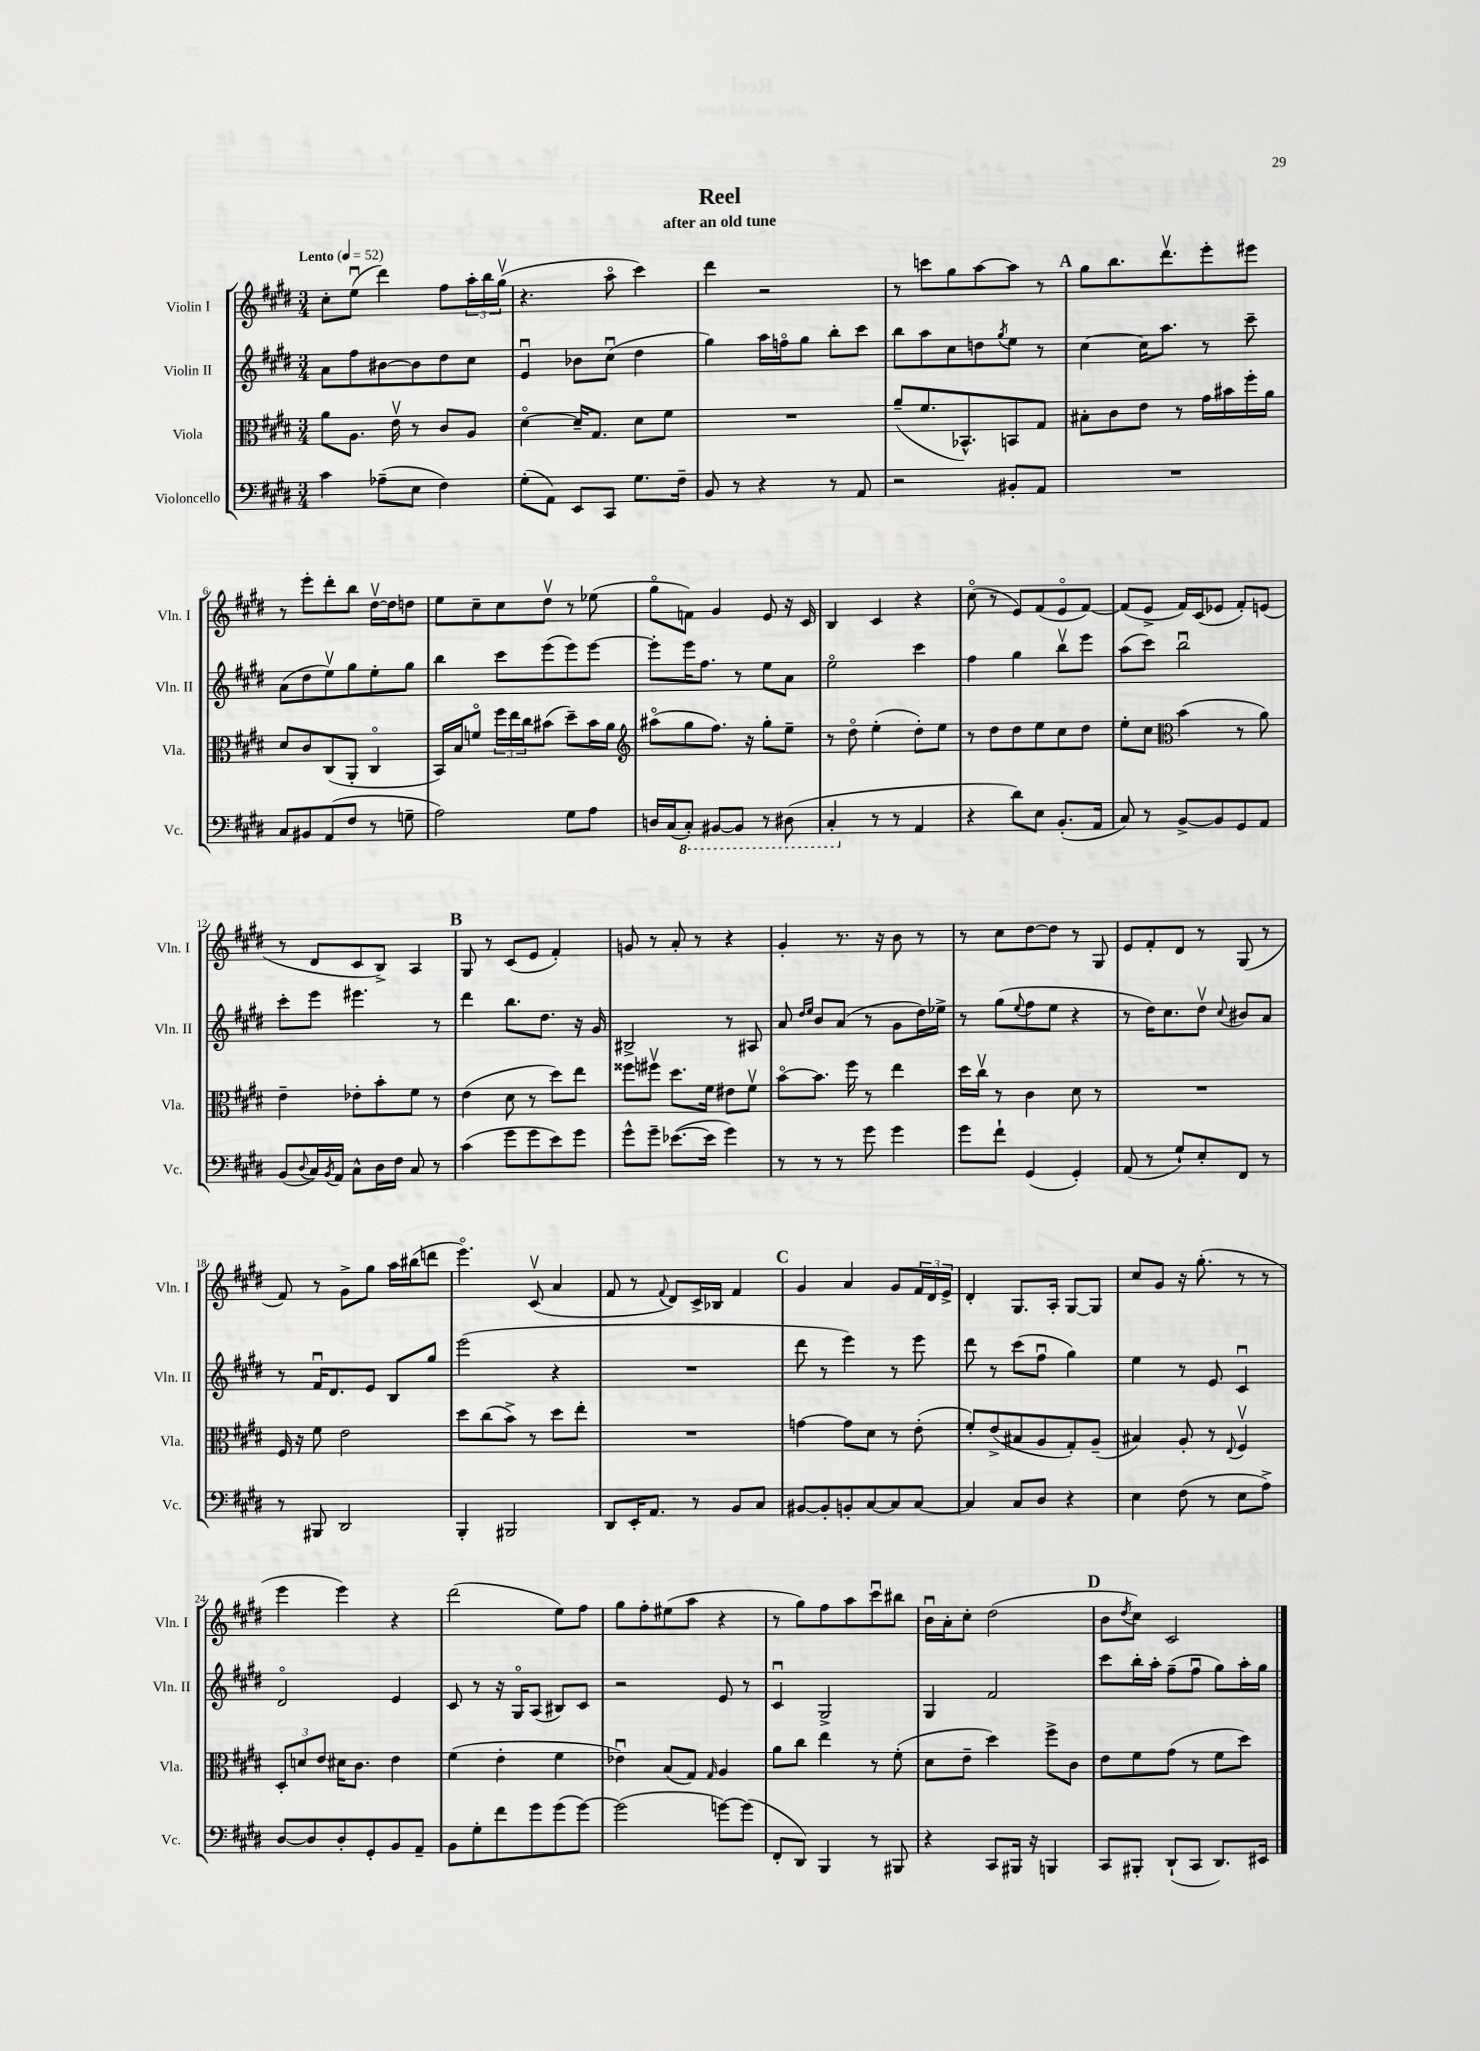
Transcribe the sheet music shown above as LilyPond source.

\header { title = "Reel" subtitle = "after an old tune" }
<<
\new StaffGroup <<
\new Staff = "s0" \with { instrumentName = "Violin I" shortInstrumentName = "Vln. I" } {
    \clef treble \key e \major \numericTimeSignature \time 3/4 \tempo "Lento" 4 = 52
    cis''8-. e''8\downbow( dis'''4) fis''8 \tuplet 3/2 { a''16-. b''16 gis''16\upbow( } |
    r4. a''8\flageolet cis'''4) |
    dis'''4 r2 |
    r8 c'''8 gis''8 a''8~ a''8 r8 |
    \mark \markup { \bold "A" } gis''8 b''8. dis'''8.\upbow e'''8-. eis'''8 |
    r8 e'''8-. dis'''8-. b''8 dis''16~\upbow dis''16 d''8 |
    e''8 cis''8-- cis''8 dis''8\upbow r8 ees''8( |
    gis''8\flageolet f'8) gis'4 e'8 r16 cis'16 |
    b4 cis'4 r4 |
    cis''8\flageolet( r8 e'8) fis'8( e'8\flageolet fis'8~) |
    fis'8( e'8-> fis'16) cis'16( ees'8 fis'8-.) e'8( |
    r8 dis'8 cis'8 b8->) a4 |
    \mark \markup { \bold "B" } gis8 r8 cis'8( e'8 fis'4-.) |
    g'8 r8 a'8-. r8 r4 |
    gis'4-. r8. r16 b'8 r8 |
    r8 cis''8 dis''8~ dis''8 r8 gis8 |
    e'8 fis'8-. dis'8 r8 gis8( r8 |
    fis'8) r8 gis'8-> gis''8 a''16 bis''16( d'''8 |
    e'''4.\flageolet) cis'8\upbow( a'4 |
    fis'8 r8 \appoggiatura { fis'8 } dis'8) cis'16-> bes16 fis'4 |
    \mark \markup { \bold "C" } gis'4 a'4 gis'8 \tuplet 3/2 { fis'16 dis'16 e'16-> } |
    dis'4-. gis8. a16-. gis8~ gis8 |
    cis''8 gis'8 r16 gis''8.-.( r8 r8 |
    e'''4 e'''4) r4 |
    dis'''2( e''8) fis''8 |
    gis''8 fis''8-. eis''8( a''8 r4 |
    r8 gis''8) fis''8 a''8 cis'''8\downbow bis''8 |
    b'16\downbow a'16-. cis''8-. dis''2( |
    \mark \markup { \bold "D" } b'8 \acciaccatura { dis''8 } cis''8) cis'2 \bar "|." |
}
\new Staff = "s1" \with { instrumentName = "Violin II" shortInstrumentName = "Vln. II" } {
    \clef treble \key e \major \numericTimeSignature \time 3/4
    a'8 fis''8 bis'8~ bis'8 dis''8 cis''8 |
    e'4\downbow bes'8 cis''8\downbow( dis''4 |
    gis''4) a''16 f''16\flageolet gis''8 b''8-. cis'''8 |
    b''8 a''8 cis''8 d''8 \acciaccatura { gis''8 } e''8 r8 |
    \mark \markup { \bold "A" } cis''4~ cis''16 a''8. r8 cis'''8-- |
    a'8( dis''8 e''8\upbow) gis''8 e''8-. gis''8 |
    b''4 cis'''8 e'''8( e'''8) e'''8~ |
    e'''8-. e'''16 fis''8. r8 e''8 a'8 |
    e''2\flageolet cis'''4 |
    fis''4 gis''4 b''8\upbow e'''8 |
    a''8( cis'''8) b''2\downbow |
    cis'''8-. e'''8 eis'''4. r8 |
    \mark \markup { \bold "B" } dis'''4 b''8. dis''8. r16 gis'16 |
    bis2-> r8 ais8 |
    a'8 \grace { dis''16 e''16 } b'8 a'8( r8 gis'8 dis''16) ees''16-> |
    r8 gis''8( \appoggiatura { e''8 } fis''8 e''8 r4 |
    r8 dis''16) cis''8. dis''8\upbow \appoggiatura { cis''8 } bis'8 a'8 |
    r8 fis'16\downbow dis'8. e'8 b8 gis''8 |
    e'''2( r4 |
    R2. |
    \mark \markup { \bold "C" } dis'''8 r8 e'''4) r8 e'''8 |
    dis'''8 r8 cis'''8( fis''8\downbow gis''4) |
    e''4 r8 e'8 cis'4\downbow |
    dis'2\flageolet e'4 |
    cis'8 r8 r16 gis16\flageolet a8( bis8) cis'8 |
    r2 e'8 r8 |
    cis'4\downbow gis2-> |
    gis4 fis'2 |
    \mark \markup { \bold "D" } cis'''8 b''16-. a''16-. fis''8--( fis''8\downbow gis''8) a''16-. gis''16 \bar "|." |
}
\new Staff = "s2" \with { instrumentName = "Viola" shortInstrumentName = "Vla." } {
    \clef alto \key e \major \numericTimeSignature \time 3/4
    a'8 a8. e'16\upbow r8 cis'8 a8 |
    dis'4~\flageolet dis'16-- gis8. dis'8 fis'8 |
    R2. |
    a'8--( fis'8. bes,8.-^) b,8 gis8 |
    \mark \markup { \bold "A" } bis8-. cis'8 e'8 r8 gis'16 bis'16 fis''16-. a'16 |
    dis'8 cis'8 cis8( a,8-. cis4\flageolet |
    b,16) b16 f'8\flageolet \tuplet 3/2 { fis''16 e''16 cis''16 } bis'8( dis''8--) bis'16 a'16 |
    \clef treble ais''8\flageolet( gis''8 fis''8.) r16 gis''8-. e''8-- |
    r8 dis''8\flageolet e''4-.( dis''8-.) e''8 |
    r8 dis''8 dis''8 e''8 cis''8 dis''8 |
    e''8-. cis''8 \clef alto b'4( r8 a'8) |
    e'4-- ees'8-. b'8-. fis'8 r8 |
    \mark \markup { \bold "B" } e'4( dis'8 r8 dis''8) e''8 |
    fisis''8 fis''8\upbow dis''8. fis'16 eis'8 fis'8\upbow |
    b'8~\flageolet b'8. fis''16 r8 e''4 |
    dis''16 cis''16\upbow r8 cis'4 dis'8 r8 |
    R2. |
    fis16 r16 fis'8 e'2 |
    dis''8 cis''8( b'8->) r8 dis''8 e''8-. |
    R2. |
    \mark \markup { \bold "C" } g'4~ g'8 dis'8 r8 e'8-.( |
    fis'8-.) e'8->( bis8 a8 gis8-.) a8--( |
    bis4) a8-. r8 \appoggiatura { e8 } fis4\upbow |
    \tuplet 3/2 { dis8-. d'8 e'8 } dis'16 cis'8. e'4 |
    fis'4( e'4-. fis'4 |
    ees'4\downbow) b8( gis8) \grace { gis16 } a4 |
    a'8 cis''8 e''4 r8 fis'8-.( |
    dis'8 e'8-- dis''4) fis''8-> cis'8 |
    \mark \markup { \bold "D" } e'8 fis'8 gis'8( r8 fis'8 dis''8) \bar "|." |
}
\new Staff = "s3" \with { instrumentName = "Violoncello" shortInstrumentName = "Vc." } {
    \clef bass \key e \major \numericTimeSignature \time 3/4
    cis'4 aes8--( e8 fis4) |
    gis8-.( a,8) e,8 cis,8 gis8. fis16-- |
    b,8 r8 r4 r8 a,8 |
    r2 bis,8-. a,8 |
    \mark \markup { \bold "A" } R2. |
    cis8 bis,8 a,8( fis8 r8 g8-- |
    a2) gis8 a8 |
    d16 cis16( \ottava #-1 cis,8-.) bis,,8~ bis,,8 r8 dis,!8( |
    cis,4-. \ottava #0 r8 r8 a,4 |
    r4 dis'8) e8 b,8.-.( a,16 |
    cis8) r8 b,8~-> b,8 gis,8 a,8 |
    b,8( \appoggiatura { dis8 } cis16) \acciaccatura { b,8 } a,16 cis8-^ dis16 fis16 cis8 r8 |
    \mark \markup { \bold "B" } cis'4( gis'8 gis'8 e'8) gis'8 |
    gis'8-^ gis'8-- ees'8.~( ees'16 gis'4) |
    r8 r8 r8 gis'8 gis'4 |
    gis'8 fis'8-! gis,4( gis,4-.) |
    a,8( r8 gis8-!) e8-. fis,8 r8 |
    r8 bis,,8 dis,2 |
    b,,4-. bis,,2 |
    dis,8 e,16-. a,8. r8 b,8 cis8 |
    \mark \markup { \bold "C" } bis,8~ bis,8-. b,8-. cis8~ cis8 cis8~ |
    cis4 cis8 dis8 r4 |
    e4 fis8( r8 e8 a8->) |
    dis8~ dis8 dis8-. gis,8-. b,8 a,8-- |
    b,8 gis8-. fis'8 gis'8 gis'8( gis'8~) |
    gis'2( g'8~) g'8( |
    fis,8-. dis,8) b,,4 r8 bis,,8 |
    r4 cis,8 bis,,16 r16 b,,4 |
    \mark \markup { \bold "D" } cis,8 bis,,8-. dis,8-!( cis,8 dis,8.) eis,16 \bar "|." |
}
>>
>>
